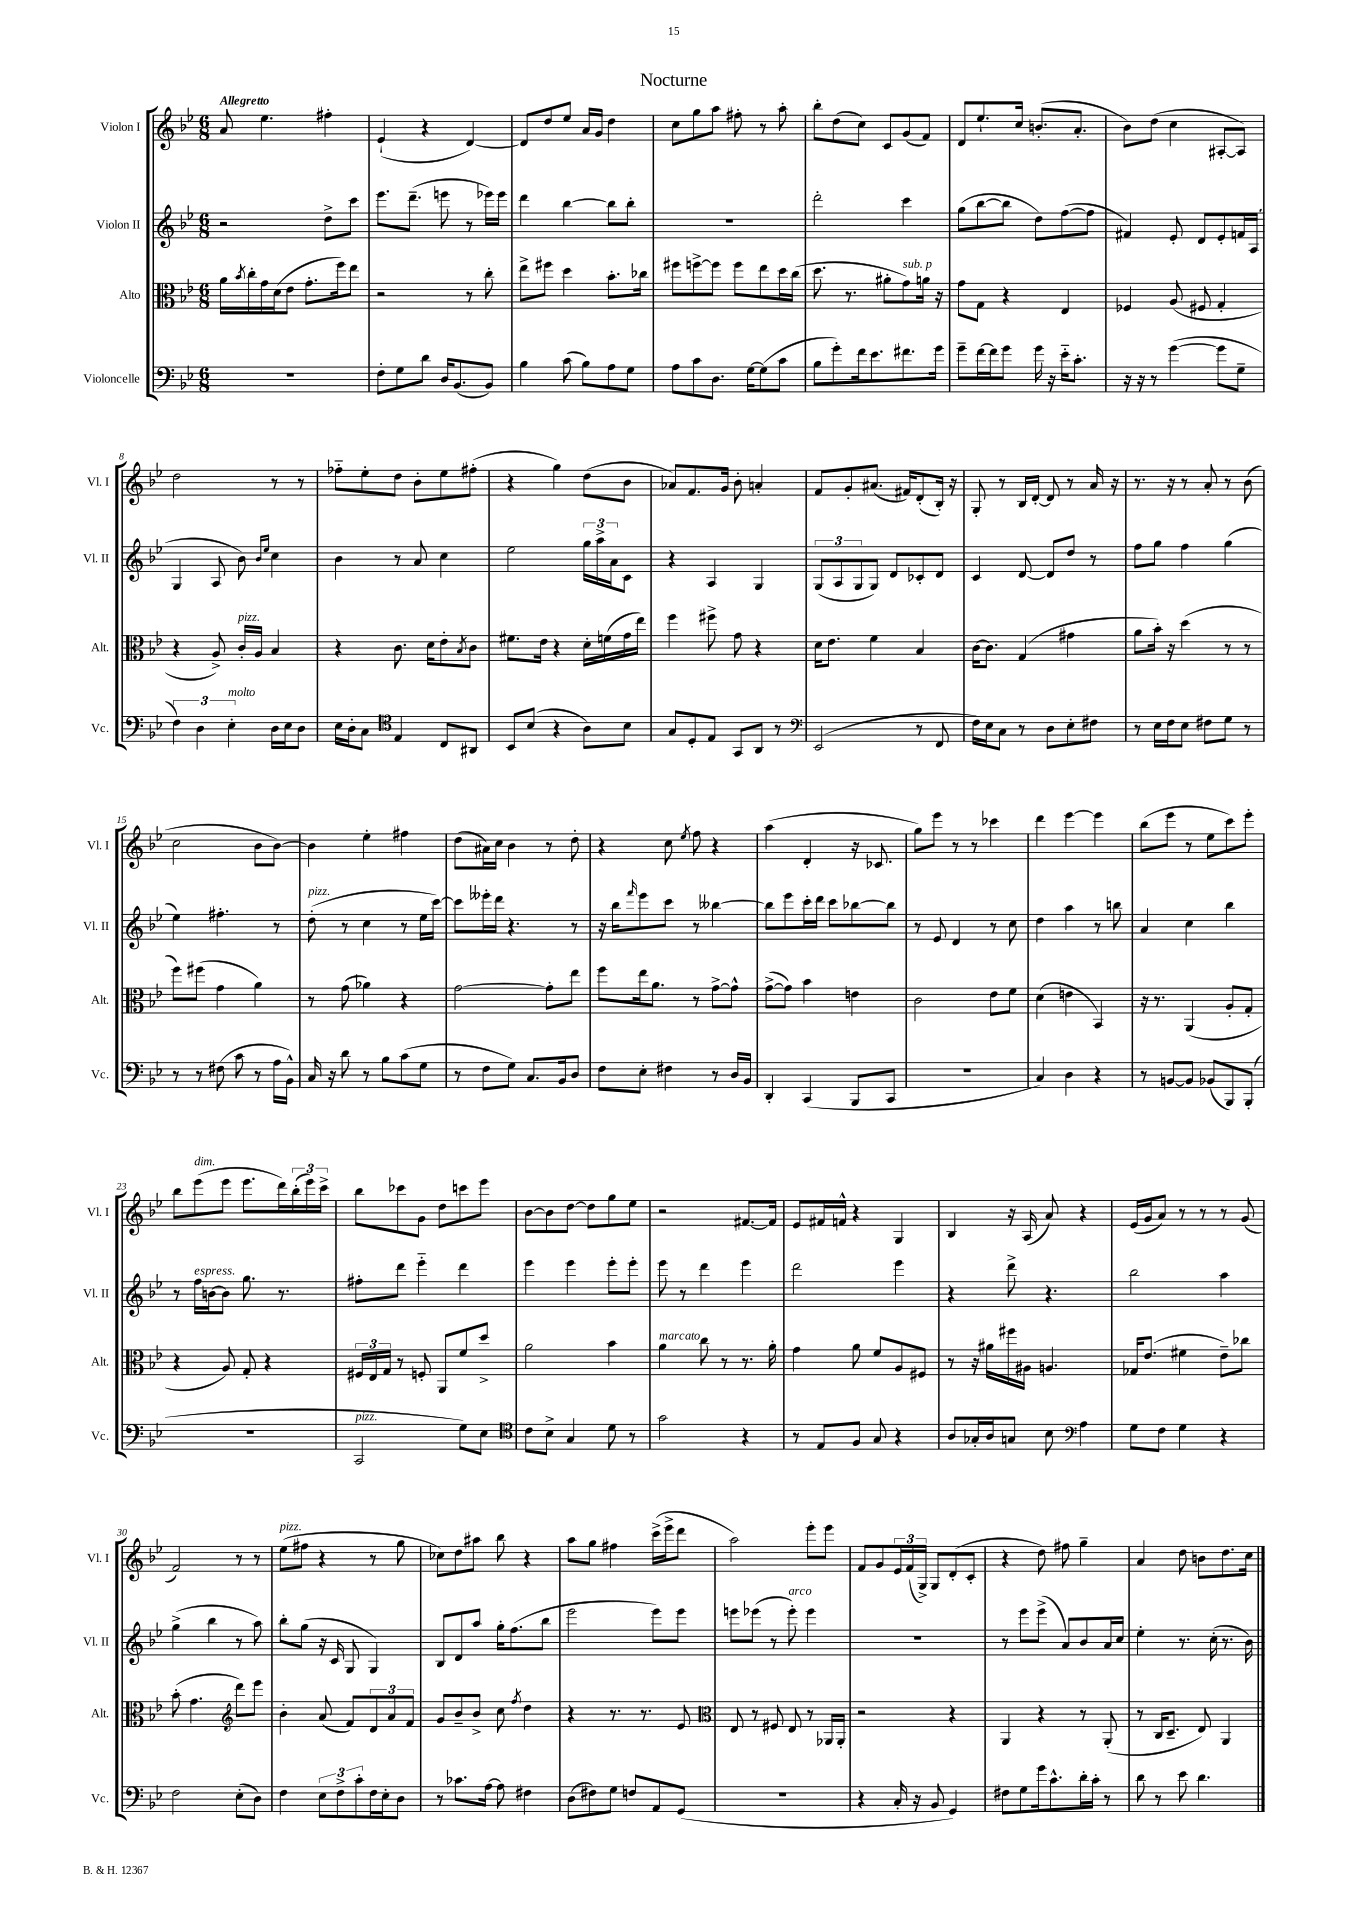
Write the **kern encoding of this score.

**kern	**kern	**kern	**kern
*part4	*part3	*part2	*part1
*staff4	*staff3	*staff2	*staff1
*I"Violoncelle	*I"Alto	*I"Violon II	*I"Violon I
*I'Vc.	*I'Alt.	*I'Vl. II	*I'Vl. I
*clefF4	*clefC3	*clefG2	*clefG2
*k[b-e-]	*k[b-e-]	*k[b-e-]	*k[b-e-]
*M6/8	*M6/8	*M6/8	*M6/8
=1	=1	=1	=1
!	!	!	!LO:TX:a:B:t=Allegretto
2.r	16a\LL	2r	8a/
.	8qb-/	.	.
.	16cc'\	.	.
.	16g\	.	4.ee-\
.	(16d\J	.	.
.	8e-\J	.	.
.	8.g'\L	.	.
.	.	8dd^\L	4ff#X'\
.	16ff\k)	.	.
.	8ee-\J	8ccc\J	.
=2	=2	=2	=2
8F'\L	2r	8.eee-\L	(4e-`/
8G\	.	.	.
.	.	(8.ddd~\J	.
8d\J	.	.	4r
16D/KL	.	8eeen\	.
(8.BB-/	.	.	.
.	8r	8r	[4d/)
8BB-/J)	8cc'\	16eee-X\LL)	.
.	.	16eee-\JJ	.
=3	=3	=3	=3
4B-\	8ee-^\L	4ddd\	8d/L]
.	8ff#X\J	.	8dd/
(8c\	4dd\	[4bb-\	8ee-/J
8B-\L)	.	.	16a/LL
.	.	.	16g/JJ
8A\	8.b-'\L	8bb-\L]	4dd\
8G\J	.	8bb-'\J	.
.	16cc-X\Jk	.	.
=4	=4	=4	=4
8A\L	8ff#X\L	2.r	8cc\L
8c\	[8ffn^\	.	8gg\
8.D\J	8ff\J]	.	8aa\J
.	8ff\L	.	8ff#X'\
[16G\KL	.	.	.
(8G\]	8ee-\	.	8r
8c\J	16dd\L	.	8aa'\
.	(16cc\JJ	.	.
=5	=5	=5	=5
8B-\L	8.dd\	2ddd'\	8bb-'\L
8g'\)	.	.	(8dd\
.	8.r	.	.
16f\k	.	.	8cc\J)
8.e-\	.	.	.
.	8a#X'\L	.	8c/L
!	!LO:TX:a:i:t=sub. p	!	!
8.f#X\	8g\)	4ccc\	(8g/
.	16an\Jk	.	8f/J)
16g\Jk	16r	.	.
=6	=6	=6	=6
8g~\L	8g\L	(8gg\L	8d/L
[16f\L	8G\J	[8bb-\	8.ee-`/
16f\J]	.	.	.
8g\J	4r	8bb-\J]	.
.	.	.	16cc/Jk
16g\	.	8dd\L)	(8.bn'/L
16r	.	.	.
16e-\KL	4E-/	([8ff\	.
8.c'\J	.	.	8.a'/J
.	.	8ff\J]	.
=7	=7	=7	=7
16r	4F-X/	4f#X/)	8b-\L)
16r	.	.	.
8r	.	.	(8dd\J
([4g\	(8A/	8e-'/	4cc\
.	8F#X/	8d/L	.
8g\L]	4G'/	8e-'/	[8A#X'/L
8G~\J	.	16fn/L	8A#/J])
.	.	(16A/JJ	.
!!LO:LB:g=z
=8	=8	=8	=8
6F\)	4r	4G/	2dd\
6D\	.	.	.
.	8A^/)	8A/	.
!LO:TX:a:i:t=molto	!	!	!
6E-'\	.	.	.
!	!LO:TX:a:i:t=pizz.	!	!
.	16c'/LL	8b-\)	.
.	16A/JJ	.	.
.	.	16qqb-/LL	.
.	.	16qqee-/JJ	.
16D\LL	4B-/	4cc\	8r
16E-\J	.	.	.
8D\J	.	.	8r
=9	=9	=9	=9
16E-\LL	4r	4b-\	8ff-X\L
16D'\J	.	.	.
8C\J	.	.	8ee-'\
*clefC4	*	*	*
4E-/	8.c\	8r	8dd\J
.	.	8a/	8b-'\L
.	16d\KL	.	.
8C/L	8e-'\	4cc\	8ee-\
.	8qB-/	.	.
8AA#X/J	8c\J	.	(8ff#X'\J
=10	=10	=10	=10
8BB-/L	8.f#X\L	2ee-\	4r
(8B-/J	.	.	.
.	16e-\Jk	.	.
4r	4r	.	4gg\)
8A\L)	16d'\LL	24gg\LL	(8dd\L
.	.	24aa^\	.
.	(16fn\	.	.
.	.	24a\J	.
8B-\J	16g\	8c\J	8b-\J
.	16ee-\JJ)	.	.
=11	=11	=11	=11
8G/L	4ff\	4r	8a-X/L)
8D'/	.	.	8.f/
8E-/J	8ff#X^\	4A/	.
.	.	.	16g/Jk
8GG/L	8g\	.	8b-'\
8AA/J	4r	4G/	4an'/
8r	.	.	.
=12	=12	=12	=12
*clefF4	*	*	*
(2EE-/	16d\KL	(12G/L	8f/L
.	8.e-\J	.	.
.	.	12A/	.
.	.	.	8g'/
.	.	12G/	.
.	4f\	8G/J)	(8.a#X/J
.	.	8d/L	.
.	.	.	16f#X/KL)
8r	4B-/	8c-X'/	(8d'/
8FF/	.	8d/J	16B-'/Jk)
.	.	.	16r
=13	=13	=13	=13
16F\LL)	[16c\KL	4c/	8G'/
16E-\J	8.c\J]	.	.
8C\J	.	.	8r
8r	(4G/	[8d/	16B-/LL
.	.	.	[16d'/JJ
8D\L	.	8d/L]	8d/]
8E-'\	4g#X\	8dd/J	8r
8F#X\J	.	8r	16a/
.	.	.	16r
=14	=14	=14	=14
8r	8a\L	8ff\L	8.r
16E-\LL	16b-'\Jk)	8gg\J	.
16F\J	16r	.	16r
8E-\J	(4dd\	4ff\	8r
8F#X\L	.	.	8a'/
8G\J	8r	(4gg\	8r
8r	8r	.	(8b-\
!!LO:LB:g=z
=15	=15	=15	=15
8r	8ff\L)	4ee-\)	2cc\
8r	(8ff#X\J	.	.
(8F#X\	4g\	4.ff#X'\	.
8c\	.	.	.
8r	4a\)	.	8b-\L
16A\LL	.	8r	[8b-\J)
16BB-^^\JJ)	.	.	.
=16	=16	=16	=16
!	!	!LO:TX:a:i:t=pizz.	!
16C/	8r	(8dd'\	4b-\]
16r	.	.	.
8d\	(8g\	8r	.
8r	4a-X\)	4cc\	4ee-'\
8B-\L	.	.	.
(8c\	4r	8r	4ff#X\
8G\J	.	16ee-\LL	.
.	.	[16ccc\JJ)	.
=17	=17	=17	=17
8r	[2g\	8ccc\L]	(8dd\L
8F\L	.	16eee--X'\L	16a#X\L)
.	.	16ddd\JJ	16cc\JJ
8G\J)	.	4.r	4b-\
8.C/L	.	.	.
.	8g'\L]	.	8r
16BB-/k	.	.	.
8D/J	8ee-\J	8r	8dd'\
=18	=18	=18	=18
8F\L	8ff\L	16r	4r
.	.	16bb-\KL	.
.	.	16qqfff/	.
8E-'\J	16ee-\k	8eee-\	.
.	8.a\J	.	.
4F#X\	.	8ccc\J	8cc\
.	.	.	8qee-/
.	8r	8r	8ff\
8r	[8g^\L	[4bb--X\	4r
16D/LL	8g^^\J]	.	.
16BB-/JJ	.	.	.
=19	=19	=19	=19
4DD'/	([8g^\L	8bb--\L]	(4aa\
.	8g\J])	8eee-\	.
(4CC/	4b-\	16ccc'\L	4d'/
.	.	16ddd\JJ	.
.	.	8ccc\L	.
8BBB-/L	4en\	[8bb-X\	16r
.	.	.	8.c-X/
8CC/J	.	8bb-\J]	.
=20	=20	=20	=20
2.r	2c\	8r	8gg\L)
.	.	8e-/	8eee-\J
.	.	4d/	8r
.	.	.	8r
.	8e-\L	8r	4ccc-X\
.	8f\J	8cc\	.
=21	=21	=21	=21
4C/)	(4d\	4dd\	4ddd\
4D\	4en\	4aa\	[4eee-\
4r	4BB-/)	8r	4eee-\]
.	.	8bbn\	.
=22	=22	=22	=22
8r	16r	4a/	(8bb-\L
.	8.r	.	.
[8BBn/L	.	.	8eee-\J
8BB/J]	(4AA/	4cc\	8r
(8BB-X/L	.	.	8ee-\L
8BBB-/)	8A'/L	4bb-\	8ccc\)
(8BBB-'/J	8G'/J	.	8eee-'\J
!!LO:LB:g=z
=23	=23	=23	=23
2.r	4r	8r	8bb-\L
!	!	!	!LO:TX:a:i:t=dim.
!	!	!LO:TX:a:i:t=espress.	!
.	.	16ff\LL	(8eee-\
.	.	[16bn\J	.
.	8A/)	8b\J]	8eee-\J
.	8G'/	8.gg\	8.eee-\L
.	4r	.	.
.	.	8.r	16ddd\L)
.	.	.	(24bb-'\
.	.	.	24eee-\)
.	.	.	24ccc^\JJ
=24	=24	=24	=24
!LO:TX:a:i:t=pizz.	!	!	!
2CC/	24F#X/LL	8ff#X'\L	8bb-\L
.	24E-/	.	.
.	24G/JJ	.	.
.	8r	8ddd\J	8ccc-X\
.	8Fn'/	4eee-\	8g\J
.	8AA/L	.	8dd\L
8G\L)	8f/	4ddd\	8cccn\
8E-\J	8dd^/J	.	8eee-\J
=25	=25	=25	=25
*clefC4	*	*	*
8c\L	2a\	4eee-\	[8b-\L
8B-^\J	.	.	8b-\]
4G/	.	4eee-\	[8dd\J
.	.	.	8dd\L]
8d\	4b-\	8eee-'\L	8gg\
8r	.	8eee-'\J	8ee-\J
=26	=26	=26	=26
!	!LO:TX:a:i:t=marcato	!	!
2g\	4a\	8eee-\	2r
.	.	8r	.
.	8cc\	4ddd\	.
.	8r	.	.
4r	8.r	4eee-\	[8.f#X/L
.	16a'\	.	16f#/Jk]
=27	=27	=27	=27
8r	4g\	2ddd\	8e-/L
8E-/L	.	.	16f#X/L
.	.	.	16fn^^/JJ
8F/J	8a\	.	4r
8G/	8f/L	.	.
4r	8A/	4eee-\	4G/
.	8F#X/J	.	.
=28	=28	=28	=28
8A/L	8r	4r	4B-/
16G-X'/L	16r	.	.
16A/J	16a#X\LL	.	.
8Gn/J	16ff#X\	8ddd^\	16r
.	16A#X\JJ	.	(16A/
8B-\	4.An/	4.r	8a/)
*clefF4	*	*	*
4A\	.	.	4r
=29	=29	=29	=29
8G\L	16G-X/KL	2bb-\	(16e-/LL
.	(8.e-/J	.	16g/J
8F\J	.	.	8a/J)
4G\	4f#X\	.	8r
.	.	.	8r
4r	8e-~\L)	4aa\	8r
.	8cc-X\J	.	(8g/
!!LO:LB:g=z
=30	=30	=30	=30
2F\	(8b-'\	(4gg^\	2f/)
.	4.g\	.	.
.	.	4bb-\	.
*	*clefG2	*	*
(8E-'\L	8ddd\L)	8r	8r
8D\J)	8eee-\J	8aa\)	8r
=31	=31	=31	=31
!	!	!	!LO:TX:a:i:t=pizz.
4F\	4b-'\	8bb-'\L	(8ee-\L
.	.	(8gg\J	8ff#X\J
12E-\L	(8a/	16r	4r
.	.	16c/	.
12F^\	.	.	.
.	8f/L)	8G/	.
12c'\	.	.	.
16F\L	12d/	4G/)	8r
16E-'\J	.	.	.
.	12a/	.	.
8D\J	.	.	8gg\
.	12f/J	.	.
=32	=32	=32	=32
8r	8g/L	8B-/L	8cc-X\L)
8.c-X\L	8b-~/	8d/	8dd\
.	8b-^/J	8aa/J	8aa#X\J
[16A\Jk	.	.	.
8A\]	8cc\	16gg'\KL	8bb-\
.	.	(8.ff\	.
.	8qff/	.	.
4F#X\	4dd\	.	4r
.	.	8bb-\J	.
=33	=33	=33	=33
(8D\L	4r	2eee-\	8aa\L
8F#X\)	.	.	8gg\J
8G\J	8.r	.	4ff#X\
8Fn/L	.	.	.
.	8.r	.	.
8AA/	.	8eee-\L)	(16ccc^\LL
.	.	.	16eee-^\J
(8GG/J	8e-/	8eee-\J	8ddd\J
=34	=34	=34	=34
*	*clefC3	*	*
2.r	8E-/	8eeen\L	2aa\)
.	8r	(8eee-X\J	.
.	8F#X/	8r	.
!	!	!LO:TX:a:i:t=arco	!
.	8E-/	8eee-'\)	.
.	8r	4eee-\	8eee-'\L
.	16AA-X/LL	.	8eee-\J
.	16AA-'/JJ	.	.
=35	=35	=35	=35
4r	2r	2.r	8f/L
.	.	.	8g/
16C'/	.	.	24e-/L
.	.	.	(24f/
16r	.	.	.
.	.	.	24G^/JJ)
8BB-/	.	.	8G/L
4GG/)	4r	.	(8d'/
.	.	.	8c'/J
=36	=36	=36	=36
8F#X\L	4AA/	8r	4r
8G\	.	8eee-\L	.
16g\k	4r	(8eee-^\J	8dd\)
8.c^^\	.	.	.
.	.	8a/L)	8ff#X\
16d'\L	8r	8b-/	4gg~\
16c'\JJ	.	.	.
8r	(8AA'/	16a/L	.
.	.	16cc/JJ	.
=37	=37	=37	=37
8d\	8r	4ee-'\	4a/
8r	16C/KL	.	.
.	8.D~/J	.	.
8e-\	.	8.r	8dd\
4.d\	8E-/)	.	8bn\L
.	.	(16cc'\	.
.	4AA/	8.r	8.dd\
.	.	16b-\)	16cc\Jk
==	==	==	==
*-	*-	*-	*-
